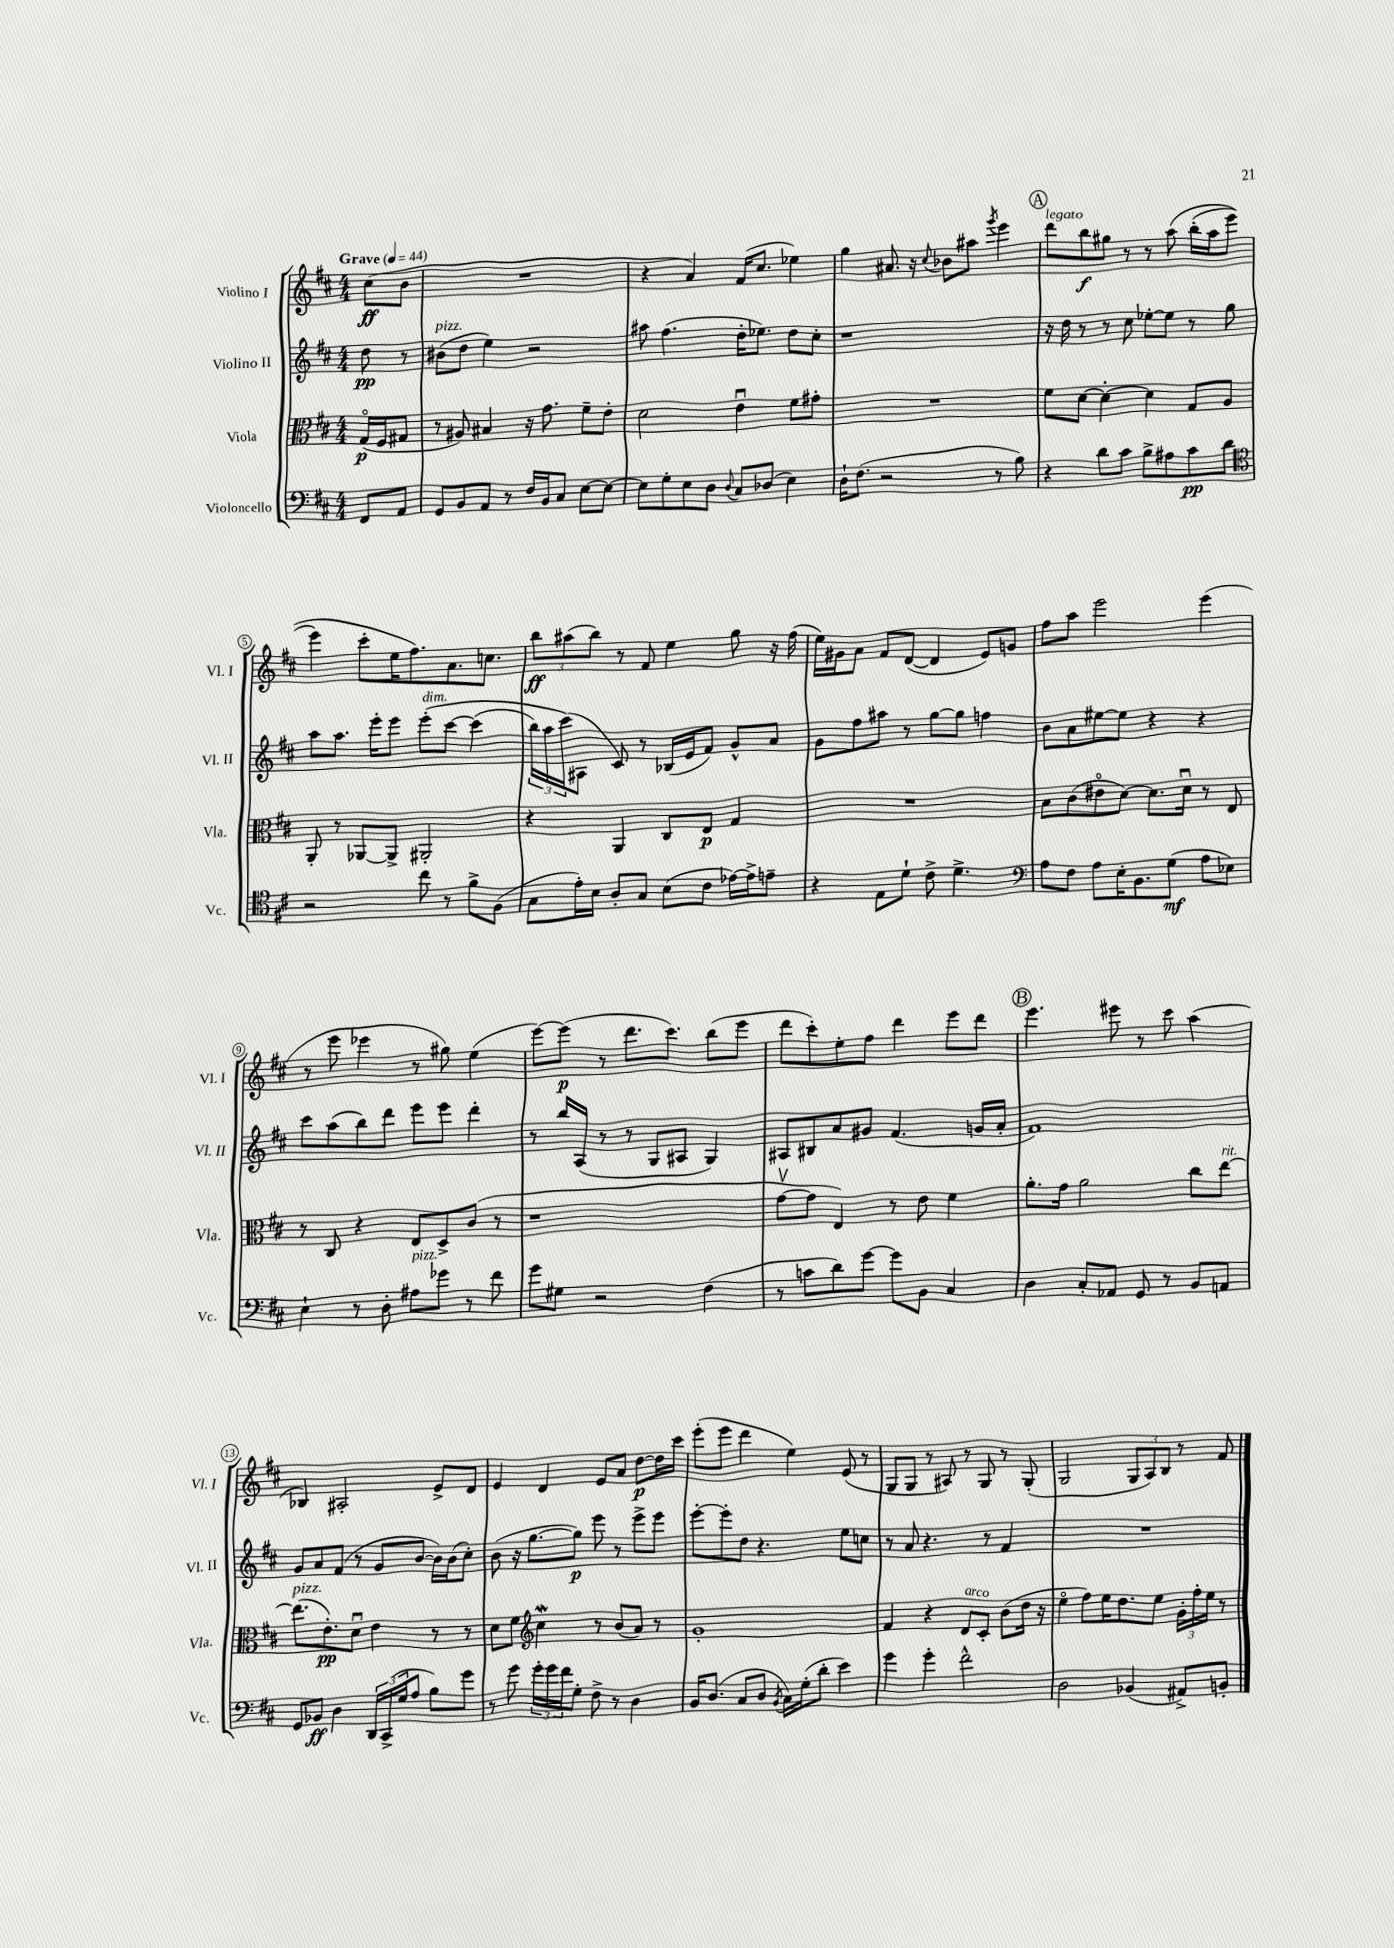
<<
\new StaffGroup <<
\new Staff = "s0" \with { instrumentName = "Violino I" shortInstrumentName = "Vl. I" } {
    \clef treble \key d \major \numericTimeSignature \time 4/4 \partial 4 \tempo "Grave" 4 = 44
    cis''8\ff( b'8 |
    R1 |
    r4 a'4) fis'16( cis''8. ees''4) |
    g''4 ais'8. r16 \appoggiatura { cis''8 } bes'8 ais''8 \acciaccatura { g'''8 } e'''4 |
    \mark \markup { \circle "A" } d'''8^\markup { \italic "legato" } b''8\f gis''8 r8 r8 a''8\( b''16-.( a''16 e'''8 |
    e'''4) cis'''8-. e''16 fis''8.\) a'8. c''8. |
    \tuplet 3/2 { b''8\ff ais''8( b''8) } r8 fis'8 e''4 g''8 r16 fis''16( |
    e''16) gis'16 a'8 fis'8 d'8~( d'4 e'8) g'8 |
    fis''8 a''8 e'''2 e'''4( |
    r8 e'''8 ees'''4 r8 gis''8) e''4( |
    e'''8~) e'''8\p( r8 d'''8. cis'''8.) b''8( e'''8 |
    d'''8 cis'''8-.) e''8-. fis''8 d'''4 e'''8 d'''8 |
    \mark \markup { \circle "B" } e'''4. eis'''8 r8 cis'''8 a''4( |
    bes4) ais2-. e'8-> d'8 |
    e'4 d'4 e'8 a'8 d''8~\p d''16 cis'''16 |
    e'''8-.( e'''8 d'''4 e''4) e'8( r8 |
    g8 g8 r8 ais8) r8 g8 r8 g8-.( |
    g2 \tuplet 3/2 { g8 a8) b8 } r8 fis'8 \bar "|." |
}
\new Staff = "s1" \with { instrumentName = "Violino II" shortInstrumentName = "Vl. II" } {
    \clef treble \key d \major \numericTimeSignature \time 4/4 \partial 4
    d''8\pp r8 |
    bis'8^\markup { \italic "pizz." }( d''8 e''4) r2 |
    ais''8 fis''4.( d''16-. ees''8.) d''8 cis''8-. |
    r1 |
    \mark \markup { \circle "A" } r16 d''16 r8 r8 cis''8 ees''8~-. ees''8 r8 g''8 |
    a''8 a''8. e'''16-. e'''8 e'''8-.^\markup { \italic "dim." }\( cis'''8~ cis'''4( |
    \tuplet 3/2 { b''16) a''16 cis'''16(\) } ais8 cis'8) r8 bes16( e'16 fis'8) g'8-^ a'8 |
    g'8 fis''8 ais''8 r8 g''8~ g''8 f''4 |
    b'8 a'8 eis''8~ eis''8 r4 r4 |
    cis'''8 a''8( b''8) d'''8 e'''8 e'''8 d'''4-. |
    r8 b''16 a16( r8 r8 g8 ais8 g4) |
    ais8 bis8 a'8 gis'8 fis'4.( g'16 a'16-. |
    \mark \markup { \circle "B" } fis'1) |
    g'8 a'8 fis'8( r8 g'8 b'8~ b'16) b'16( cis''8-.) |
    b'8( r16 g''8.~ g''8\p) e'''8 r8 e'''8-> e'''8 |
    e'''8~-. e'''8-. d''8 r4. e''8 c''8 |
    r8 a'8 r4. r8 fis'4 |
    R1 \bar "|." |
}
\new Staff = "s2" \with { instrumentName = "Viola" shortInstrumentName = "Vla." } {
    \clef alto \key d \major \numericTimeSignature \time 4/4 \partial 4
    g16\flageolet\p( fis16 gis8 |
    r8 ais8) bis4 r16 g'8. fis'8-- e'8-. |
    d'2 e'4\downbow fis'8 gis'8-. |
    R1 |
    \mark \markup { \circle "A" } fis'8 d'8~ d'4~-. d'4 g8 a8 |
    a,8-. r8 aes,8~ aes,8-> ais,2-. |
    r4 a,4 cis8 e8\p g4 |
    R1 |
    b8 cis'8( eis'8\flageolet d'8~) d'8. d'16\downbow r8 e8 |
    r8 cis8 r4 e8 d8-> cis'8( r8 |
    r1 |
    g'8~\upbow g'8 e4) r8 e'8 fis'4 |
    \mark \markup { \circle "B" } a'8.-. g'16 a'2 cis''8 e''8~^\markup { \italic "rit." } |
    e''8.^\markup { \italic "pizz." }( e'8.-.\pp) d'8\downbow e'4 r8 r8 |
    d'8 fis'8 \clef treble cis''4\mordent r8 b'8( a'8) r8 |
    g'1-. |
    fis'4 r4 d'8^\markup { \italic "arco" } cis'8-. b'8( d''16 r16 |
    e''4\flageolet fis''8) e''16 d''8. e''8 \tuplet 3/2 { g'16-. fis''16-. e''16 } r8 \bar "|." |
}
\new Staff = "s3" \with { instrumentName = "Violoncello" shortInstrumentName = "Vc." } {
    \clef bass \key d \major \numericTimeSignature \time 4/4 \partial 4
    fis,8 a,8 |
    g,8 b,8 a,8 r8 fis16 b,16 cis8 e8~ e8~ |
    e8 g8-. e8 d8 \appoggiatura { d8 } cis8 des8( e4) |
    d16-! fis8.( r2 r8 b8) |
    \mark \markup { \circle "A" } r4 d'8 cis'8 b8-> ais8 cis'8\pp d'8 |
    \clef tenor r2 cis''8 r8 fis'8-> fis8( |
    g8 e'16-.) b16 a8-. g8 b8( cis'8 ees'16~) ees'16-> e'8-- |
    r4 e8 d'8-! cis'8-> d'4.-> |
    \clef bass a8 fis8 a8 e16-. b,8. g8\mf( a8 ees8) |
    e4-! r8 d8-. ais8^\markup { \italic "pizz." } ges'8 r8 fis'8 |
    g'8 gis8 r2 fis4( |
    r8 c'8 d'8) g'8~ g'8 b,8 cis4 |
    \mark \markup { \circle "B" } d4 cis8-. aes,8 g,8 r8 b,8 a,8 |
    g,8 bes,8\ff d4 \tuplet 3/2 { d,16 cis,16->( g16 } a8 b8) g'8 |
    r8 g'8 \tuplet 3/2 { g'16-. g'16 fis'16 } g8-. fis8-> r8 d4 |
    b,16 d8.( cis8 d8 \acciaccatura { b,8 } cis16) g16-.( d'8-. e'4) |
    g'4 g'4-. fis'2-^ |
    d2 bes,4( ais,8->) b,8-. \bar "|." |
}
>>
>>
\layout { \context { \Score \override BarNumber.stencil = #(make-stencil-circler 0.1 0.3 ly:text-interface::print) } }
